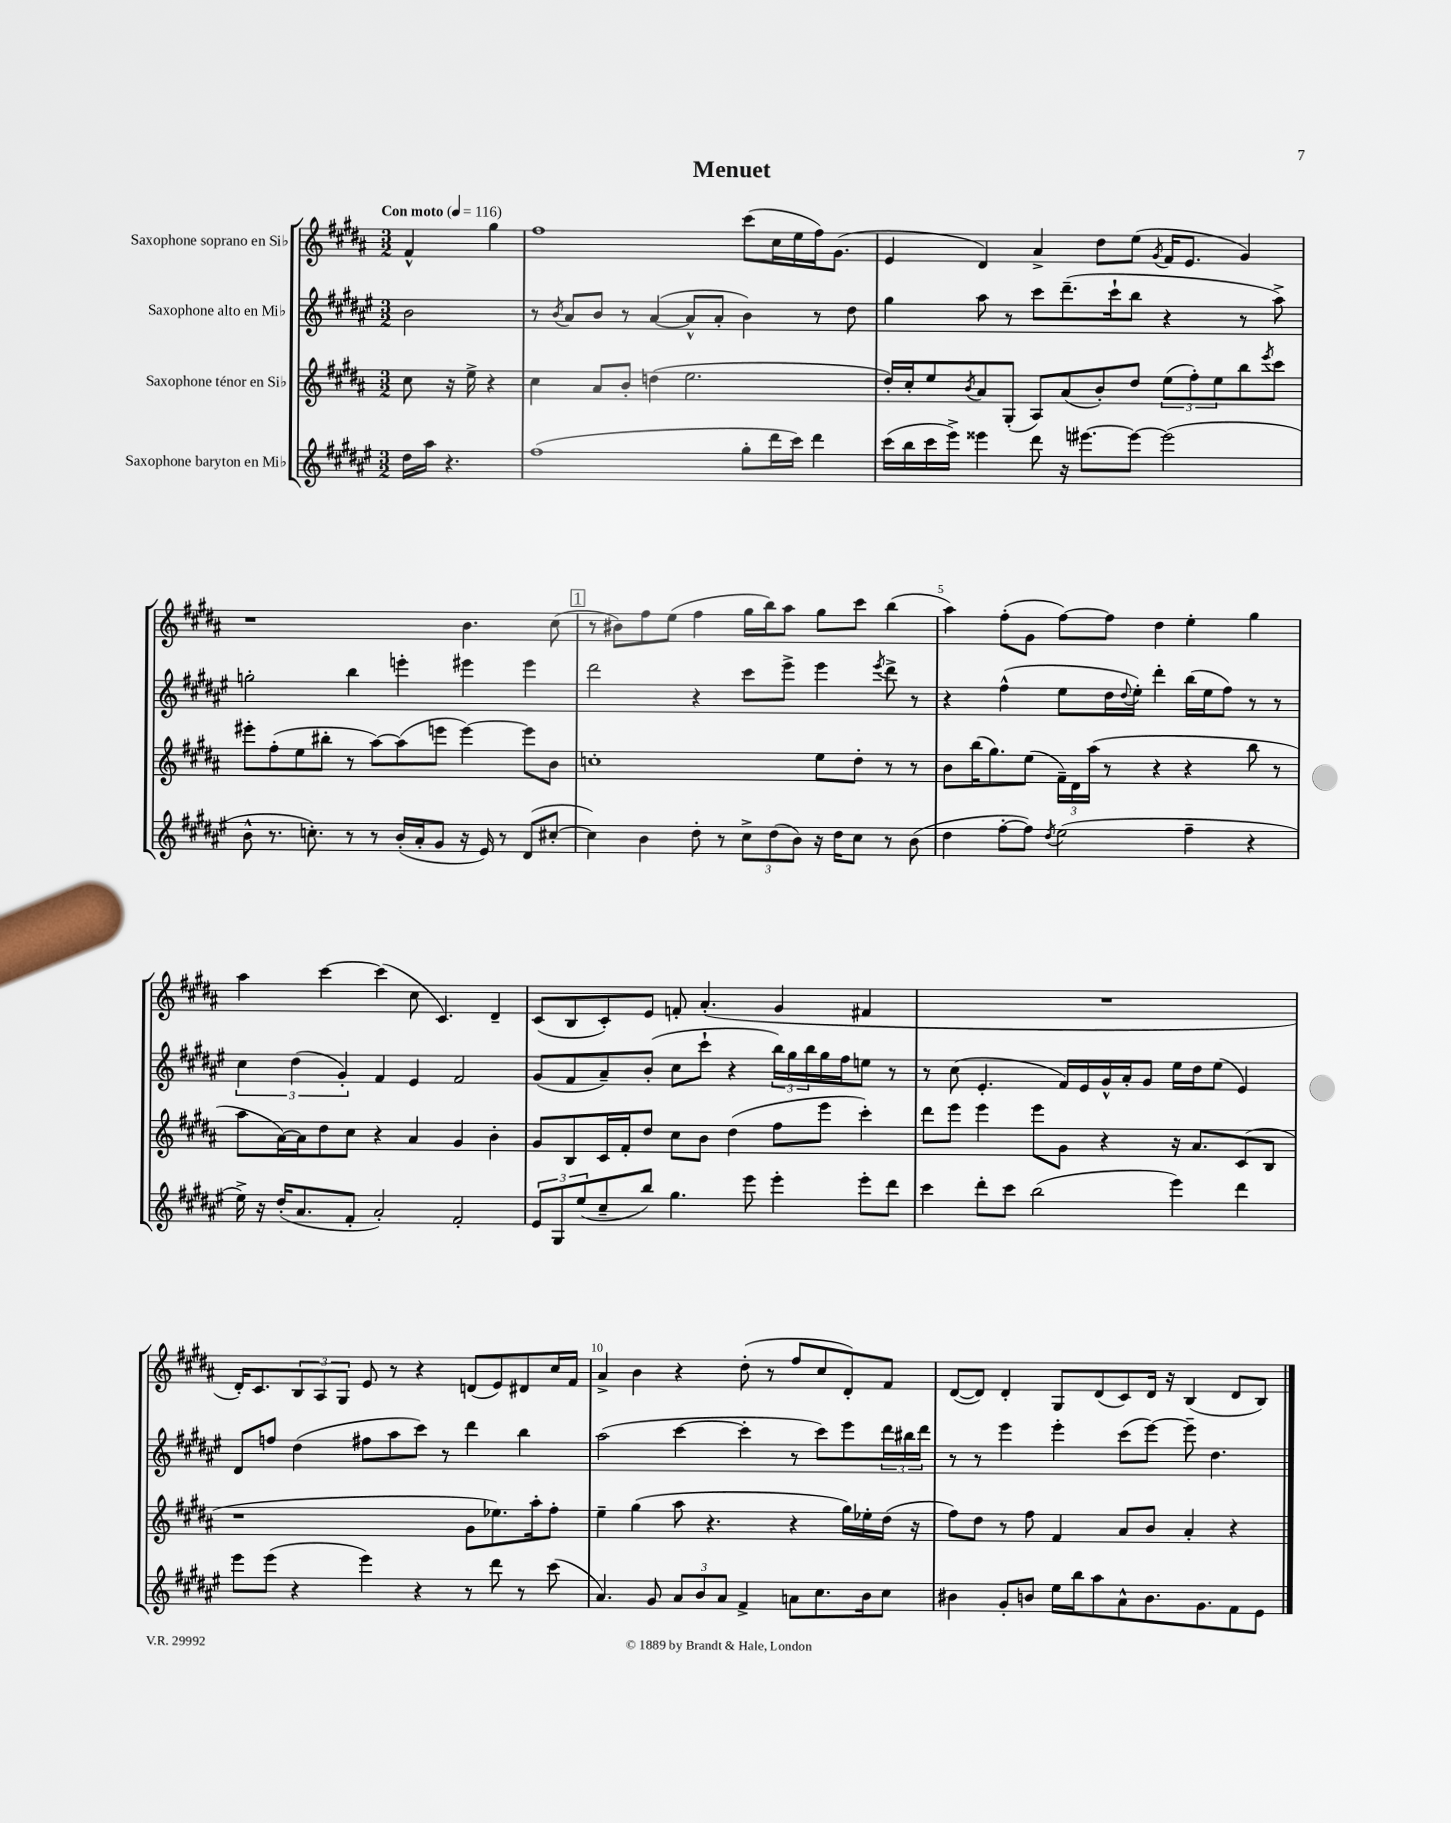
\header { title = "Menuet" }
<<
\new StaffGroup <<
\new Staff = "s0" \with { instrumentName = "Saxophone soprano en Sib" } {
    \clef treble \key b \major \numericTimeSignature \time 3/2 \partial 2 \tempo "Con moto" 4 = 116
    fis'4-^ gis''4 |
    fis''1 cis'''8( cis''16 e''16 fis''16) gis'8.( |
    e'4 dis'4) ais'4-> dis''8 e''8( \acciaccatura { gis'8 } fis'16 e'8. gis'4) |
    r1 b'4. cis''8( |
    \mark \markup { \box "1" } r8 bis'8) fis''8 e''8( fis''4 gis''16 b''16) ais''8 gis''8 cis'''8 b''4( |
    ais''4) fis''8-.( gis'8 fis''8~) fis''8 dis''4 e''4-. gis''4 |
    ais''4 cis'''4~ cis'''4( cis''8 cis'4.) dis'4-- |
    cis'8( b8 cis'8-.) e'8 f'8-. ais'4.-.( gis'4 fis'4 |
    R1. |
    dis'16-.) cis'8. \tuplet 3/2 { b8 ais8 gis8 } e'8 r8 r4 d'8( e'8) dis'8 cis''16 fis'16 |
    ais'4-> b'4 r4 dis''8-.( r8 fis''8 cis''8 dis'8-.) fis'8 |
    dis'8~( dis'8) dis'4-. gis8 dis'8( cis'8) dis'16 r16 b4( dis'8 b8) \bar "|." |
}
\new Staff = "s1" \with { instrumentName = "Saxophone alto en Mib" } {
    \clef treble \key fis \major \numericTimeSignature \time 3/2 \partial 2
    b'2 |
    r8 \acciaccatura { b'8 } ais'8 b'8 r8 ais'4~( ais'8-^ ais'8-. b'4) r8 dis''8 |
    gis''4 ais''8 r8 cis'''8 dis'''8.--( cis'''16-! b''8 r4 r8 ais''8->) |
    g''2-. b''4 e'''4-. eis'''4 eis'''4 |
    \mark \markup { \box "1" } dis'''2 r4 cis'''8 eis'''8-> eis'''4 \acciaccatura { eis'''8 } dis'''8-> r8 |
    r4 fis''4-^( eis''8 dis''16 \appoggiatura { dis''8 } eis''16-.) dis'''4-. b''16( eis''16 fis''8) r8 r8 |
    \tuplet 3/2 { cis''4 dis''4( gis'4-.) } fis'4 eis'4 fis'2 |
    gis'8( fis'8 ais'8--) b'8-.( cis''8 cis'''8-! r4 \tuplet 3/2 { b''16) gis''16 b''16 } gis''16 fis''16 e''8 r8 |
    r8 cis''8( eis'4.-. fis'16) eis'16 gis'16-^ ais'16-. gis'8 eis''16 dis''16 eis''8( eis'4) |
    dis'8 f''8 dis''4( fis''8 ais''8 cis'''8) r8 dis'''4 b''4 |
    ais''2( cis'''4~ cis'''4-. r8 cis'''8) eis'''8 \tuplet 3/2 { dis'''16 bis''16 dis'''16 } |
    r8 r8 eis'''4 eis'''4-. cis'''8( eis'''8~) eis'''8-- dis''4. \bar "|." |
}
\new Staff = "s2" \with { instrumentName = "Saxophone ténor en Sib" } {
    \clef treble \key b \major \numericTimeSignature \time 3/2 \partial 2
    cis''8 r16 e''16-> r4 |
    cis''4 ais'8 b'8-. d''4( e''2. |
    dis''16-.) cis''16-. e''8 \acciaccatura { b'8 } ais'8 gis8-.( ais8) ais'8( b'8-.) dis''8 \tuplet 3/2 { e''8( fis''8-.) e''8 } b''8 \acciaccatura { e'''8 } cis'''8 |
    eis'''8-. fis''8-.( e''8 bis''8-. r8 ais''8~) ais''8( e'''8 e'''4~) e'''8 b'8 |
    \mark \markup { \box "1" } c''1-. e''8 dis''8-. r8 r8 |
    b'8 b''16( gis''8.) e''8( \tuplet 3/2 { fis'16--) dis'16 ais''16( } r8 r4 r4 b''8 r8 |
    ais''8 ais'16~) ais'16 dis''8 cis''8 r4 ais'4 gis'4 b'4-. |
    gis'8 b8 cis'16 fis'16-. dis''8 cis''8 b'8 dis''4( fis''8 e'''8 cis'''4-.) |
    dis'''8 e'''8 e'''4 e'''8 gis'8 r4 r16 ais'8. cis'8( b8 |
    r1 gis'8 ees''8.) ais''16-. fis''8-. |
    e''4-- gis''4( ais''8 r4. r4 gis''16) ees''16-. dis''16( r16 |
    fis''8) dis''8 r8 fis''8 fis'4 ais'8 b'8 ais'4-. r4 \bar "|." |
}
\new Staff = "s3" \with { instrumentName = "Saxophone baryton en Mib" } {
    \clef treble \key fis \major \numericTimeSignature \time 3/2 \partial 2
    dis''16 ais''16 r4. |
    fis''1( gis''8-. dis'''16 cis'''16) dis'''4 |
    cis'''16( b''16 cis'''16 eis'''16->) eisis'''4 dis'''8 r16 eis'''8.~ eis'''8~ eis'''2( |
    b'8-^ r8. c''8.-.) r8 r8 b'16-.( ais'16-. gis'8 r16 eis'16) r8 dis'8( cis''8~-. |
    \mark \markup { \box "1" } cis''4) b'4 dis''8-. r8 \tuplet 3/2 { cis''8-> dis''8( b'8) } r16 dis''16 cis''8 r8 b'8( |
    dis''4 fis''8~-. fis''8) \acciaccatura { dis''8 } eis''2( fis''4-- r4 |
    eis''16->) r16 dis''16-.( ais'8. fis'8-. ais'2-.) fis'2-. |
    \tuplet 3/2 { eis'8 gis8 eis''8( } cis''8-- b''8) gis''4. eis'''8 eis'''4-. eis'''8-. dis'''8 |
    cis'''4 dis'''8-. cis'''8 b''2( eis'''4) dis'''4 |
    eis'''8 eis'''8( r4 eis'''4) r4 r8 dis'''8 r8 cis'''8( |
    ais'4.) gis'8 \tuplet 3/2 { ais'8 b'8 ais'8 } fis'4-> a'8 cis''8. b'16 cis''8 |
    bis'4 gis'8-. b'8 eis''16 b''16 ais''8 ais'8-^ b'8. gis'8. fis'8 eis'8 \bar "|." |
}
>>
>>
\layout { \context { \Score \override BarNumber.break-visibility = ##(#f #t #t) barNumberVisibility = #(every-nth-bar-number-visible 5) } }
